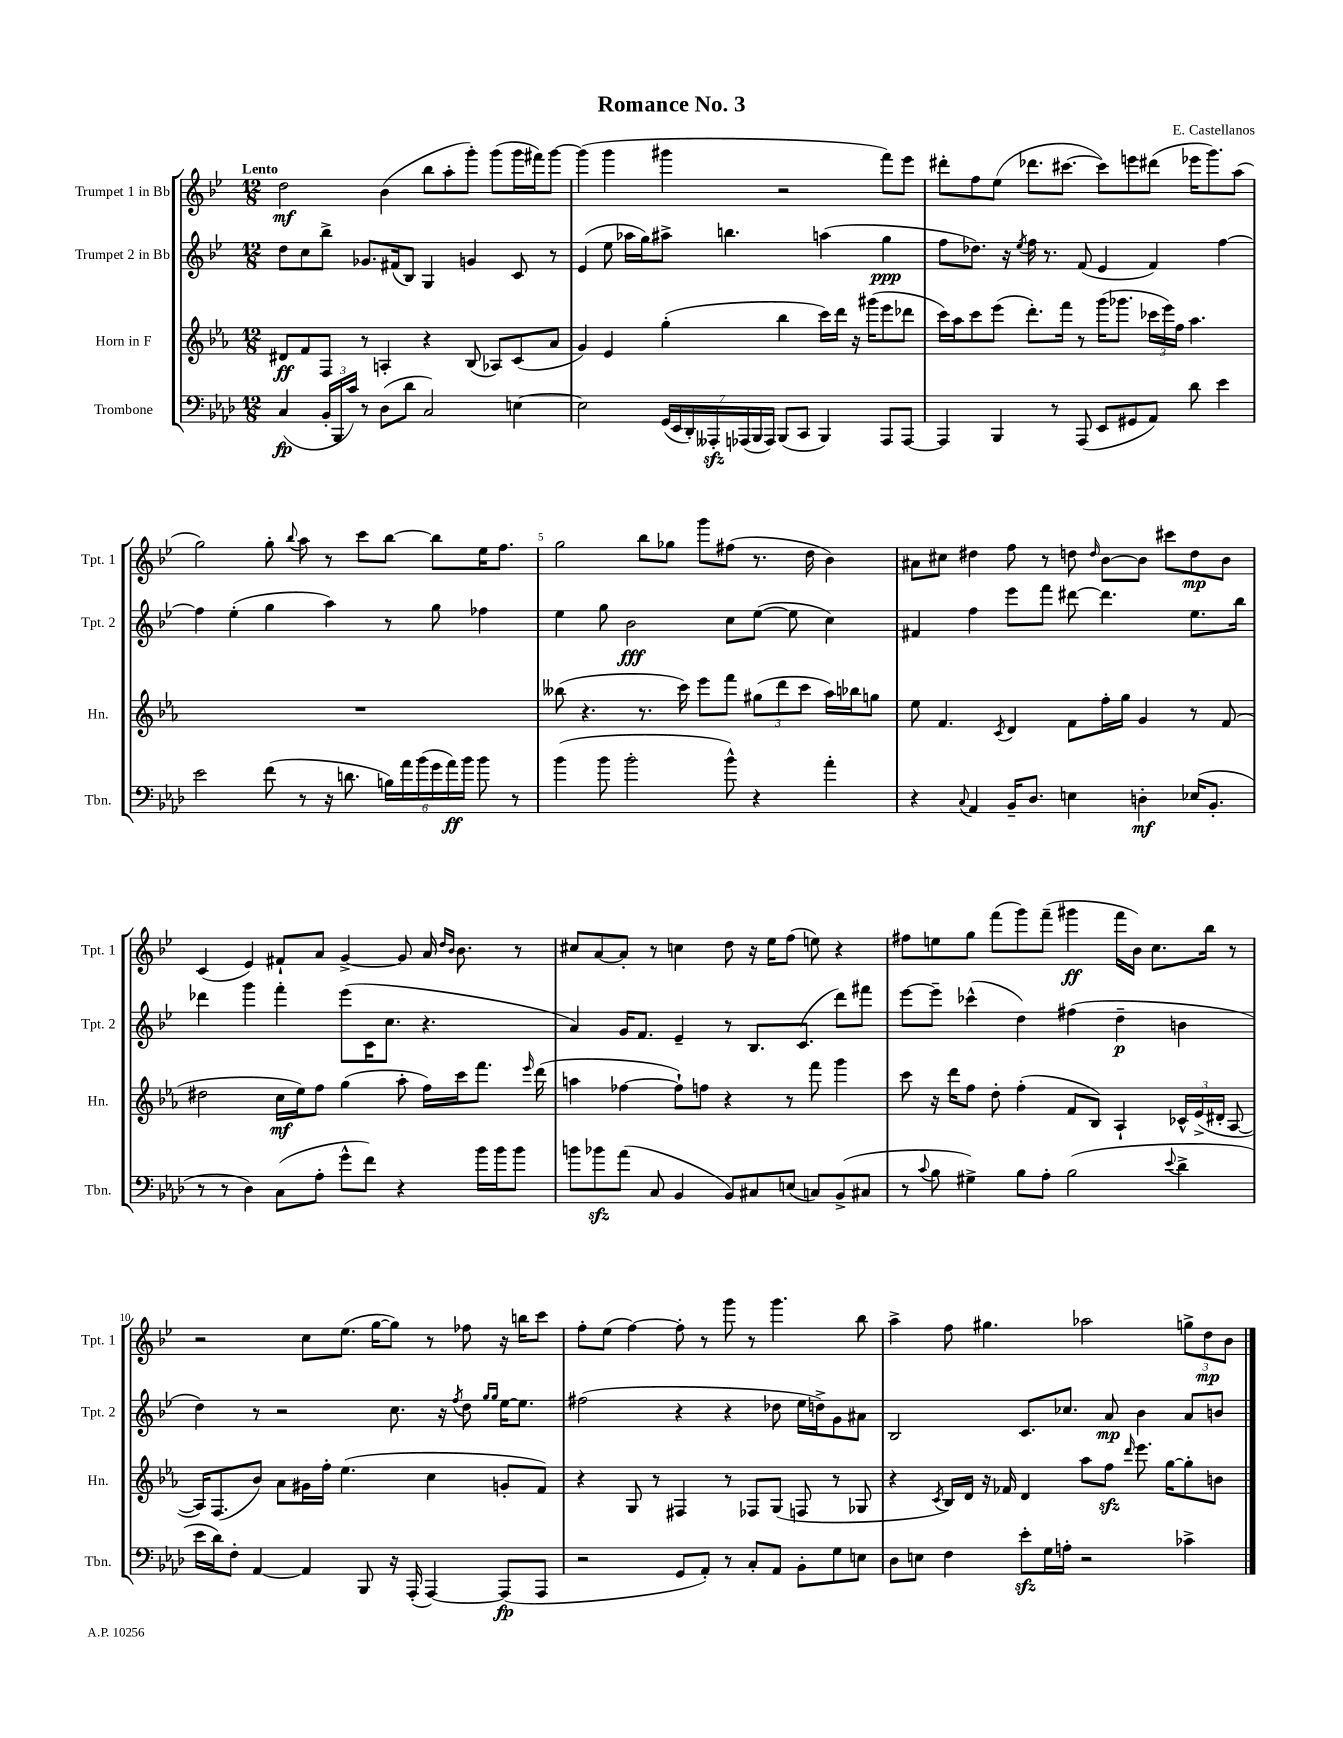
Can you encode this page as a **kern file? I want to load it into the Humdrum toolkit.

**kern	**kern	**kern	**kern
*staff4	*staff3	*staff2	*staff1
*clefF4	*clefG2	*clefG2	*clefG2
*k[b-e-a-d-]	*k[b-e-a-]	*k[b-e-]	*k[b-e-]
*M12/8	*M12/8	*M12/8	*M12/8
(4C	8d#	8dd	2dd
.	8f	8cc	.
24BB-'	8F	8bb-^	.
24BBB-	.	.	.
24c)	.	.	.
8r	8r	8.g-	.
(8D-	4A'	.	(4b-
.	.	(16f#	.
8d-	.	8B-)	.
2C)	4r	4G	8bb-
.	.	.	8aa'
.	(8B-	4g	8ggg')
.	8A-)	.	(8ggg
[4E	(8c	8c	16ggg
.	.	.	16fff#)
.	8a-	8r	[8ggg
=	=	=	=
2E]	4g)	(4e-	(4ggg]
.	4e-	8ee-	4ggg
.	.	16aa-	.
.	.	16gg)	.
(28GG	(4gg'	8aa#^	4ggg#
28EE-	.	.	.
28DD-')	.	.	.
28AAA--'	.	.	.
.	.	4.bb	.
(28AAA-	.	.	.
28BBB-	.	.	.
28AAA-)	.	.	.
(8BBB-	4bb-	.	2r
8CC	.	.	.
4BBB-)	16ccc)	(4aa	.
.	16ddd	.	.
.	16r	.	.
.	(16ggg#	.	.
8AAA-	8eee-	4gg	8fff)
[8AAA-	8ddd-	.	8eee-
=	=	=	=
4AAA-]	16ccc)	8ff	8ddd#'
.	16aa-	.	.
.	8ccc	8.dd-)	8ff
4BBB-	(8eee-	.	(8ee-
.	.	16r	.
.	.	8qee-	.
.	8.ddd')	16ff	8.ddd-
.	.	8.r	.
8r	.	.	.
.	16fff	.	[8.ccc#
(8AAA-	8r	(8f	.
8EE-	(16ggg	4e-	8ccc#])
.	8.ggg-	.	.
8GG#	.	.	8eee
8AA-)	24ccc-	4f)	(8ddd#
.	24eee-)	.	.
.	24ff	.	.
8d-	4.aa-	.	16eee-
.	.	.	8.ggg)
4e-	.	[4ff	.
.	.	.	(8aa
=	=	=	=
2e-	1.r	4ff]	2gg)
.	.	(4ee-'	.
(8f	.	4gg	8gg'
.	.	.	8qqbb-
8r	.	.	8aa
16r	.	4aa)	8r
8.d	.	.	.
.	.	.	8ccc
24B)	.	8r	[8bb-
24a-	.	.	.
(24b-	.	.	.
24g	.	8gg	8bb-]
24a-)	.	.	.
24b-	.	.	.
8b-	.	4ff-	16ee-
.	.	.	8.ff
8r	.	.	.
=	=	=	=
(4b-	(8bb--	4ee-	2gg
.	4.r	.	.
8b-	.	8gg	.
2b-'	.	2b-	.
.	8.r	.	8bb-
.	.	.	8gg-
.	16ccc)	.	.
.	8eee-	.	8ggg
8b-^^)	8fff	8cc	(8ff#
4r	(12gg#	([8ee-	8.r
.	12ddd	.	.
.	.	8ee-]	.
.	12ccc	.	.
.	.	.	16dd
4a-'	16aa-)	4cc)	4b-)
.	16bb-	.	.
.	8gg	.	.
=	=	=	=
4r	8ee-	4f#	8a#
.	4.f	.	8cc#
8qqC	.	.	.
4AA-	.	4ff	4dd#
.	8qc	.	.
16BB-~	4d	8eee-	8ff
8.D-	.	.	.
.	.	8fff	8r
4E	8f	[8ddd#	8dd
.	.	.	16qqdd
.	16ff'	4.ddd#]	[8b-
.	16gg	.	.
4D'	4g	.	8b-]
.	.	.	8ccc#
(16E-	8r	8.ee-	8dd
8.BB-'	.	.	.
.	(8f	.	8b-
.	.	16bb-	.
=	=	=	=
8r	2dd#	4ddd-	(4c
8r	.	.	.
4D-)	.	4ggg	4e-)
(8C	16cc	4fff'	8f#`
.	16ee-)	.	.
8A-'	8ff	.	8a
8g^^	(4gg	(8eee-	[4g^
8f)	.	16c	.
.	.	8.cc	.
4r	8aa-'	.	8g]
.	16ff)	4.r	16a
.	.	.	16qqdd
.	.	.	16qqb-
.	16ccc	.	8.b-
16b-	8.fff	.	.
16b-	.	.	.
8b-	.	.	8r
.	16qqeee-	.	.
.	(16ddd	.	.
=	=	=	=
8b	4aa	4a)	8cc#
8b-	.	.	[8a
(8a-	[4ff-	16g	8a']
.	.	8.f	.
8C	.	.	8r
4BB-	8ff-`])	4e-~	4cc
.	8ff	.	.
8BB-)	4r	8r	8dd
8C#	.	8.B-	16r
.	.	.	16ee-
(8E	8r	.	(8ff
.	.	(8.c	.
8C)	8fff	.	8ee)
(8BB-^	4ggg	8ddd)	4r
8C#	.	8fff#	.
=	=	=	=
8r	8ccc	[8eee-	8ff#
8qqc	.	.	.
8B-	16r	8eee-~]	8ee
.	16ddd	.	.
4G#^)	8ff	(4ccc-^^	8gg
.	8dd'	.	(8fff
8B-	(4ff'	4dd)	8ggg)
8A-'	.	.	(8fff~
(2B-	8f	(4ff#	4ggg#
.	8B-)	.	.
.	4A-`	4dd~	16fff
.	.	.	16b-)
.	.	.	8.cc
8qqe-	.	.	.
4d-^	24c-^^	4b	.
.	(24e-^	.	.
.	.	.	16bb-
.	24d#'	.	.
.	[8A-	.	8r
=	=	=	=
16e-	16A-])	4dd)	2r
16d-)	(8.F	.	.
8F'	.	.	.
[4AA-	8b-)	8r	.
.	8a-	2r	.
4AA-]	16g#	.	8cc
.	16ff'	.	.
.	(4.ee-	.	(8.ee-
8BBB-	.	.	.
.	.	.	[16gg
16r	.	8.cc	8gg])
(16AAA-'	.	.	.
[4AAA-)	4cc	.	8r
.	.	16r	.
.	.	8qff	.
.	.	8dd	8ff-
.	.	16qqgg	.
.	.	16qqgg	.
(8AAA-]	8g'	[16ee-	16r
.	.	8.ee-]	16bb
8AAA-	8f)	.	8ccc
=	=	=	=
2r	4r	(2ff#	8ff'
.	.	.	(8ee-
.	8G	.	[4ff)
.	8r	.	.
8GG	4F#	4r	8ff']
8AA-')	.	.	8r
8r	8r	4r	8ggg
8C'	8F-	.	8r
8AA-	(8G	8dd-	4.ggg
8BB-'	8F	16ee-	.
.	.	16dd^)	.
8G	8r	8g	.
8E	8G-	8a#	8bb-
=	=	=	=
8D-	4r	2B-	4aa^
8E	.	.	.
.	8qc	.	.
4F	16B-)	.	8ff
.	16d	.	.
.	16r	.	4.gg#
.	16f-	.	.
8e-'	4d	8.c	.
16G	.	.	.
16A'	.	8.cc-	.
2r	8aa-	.	2aa-
.	8ff	8a	.
.	16qqddd	.	.
.	8.eee-	4b-	.
.	[16gg	.	.
4c-^	8gg']	8a	12gg^
.	.	.	12dd
.	8b	8b	.
.	.	.	12b-
==	==	==	==
*-	*-	*-	*-
